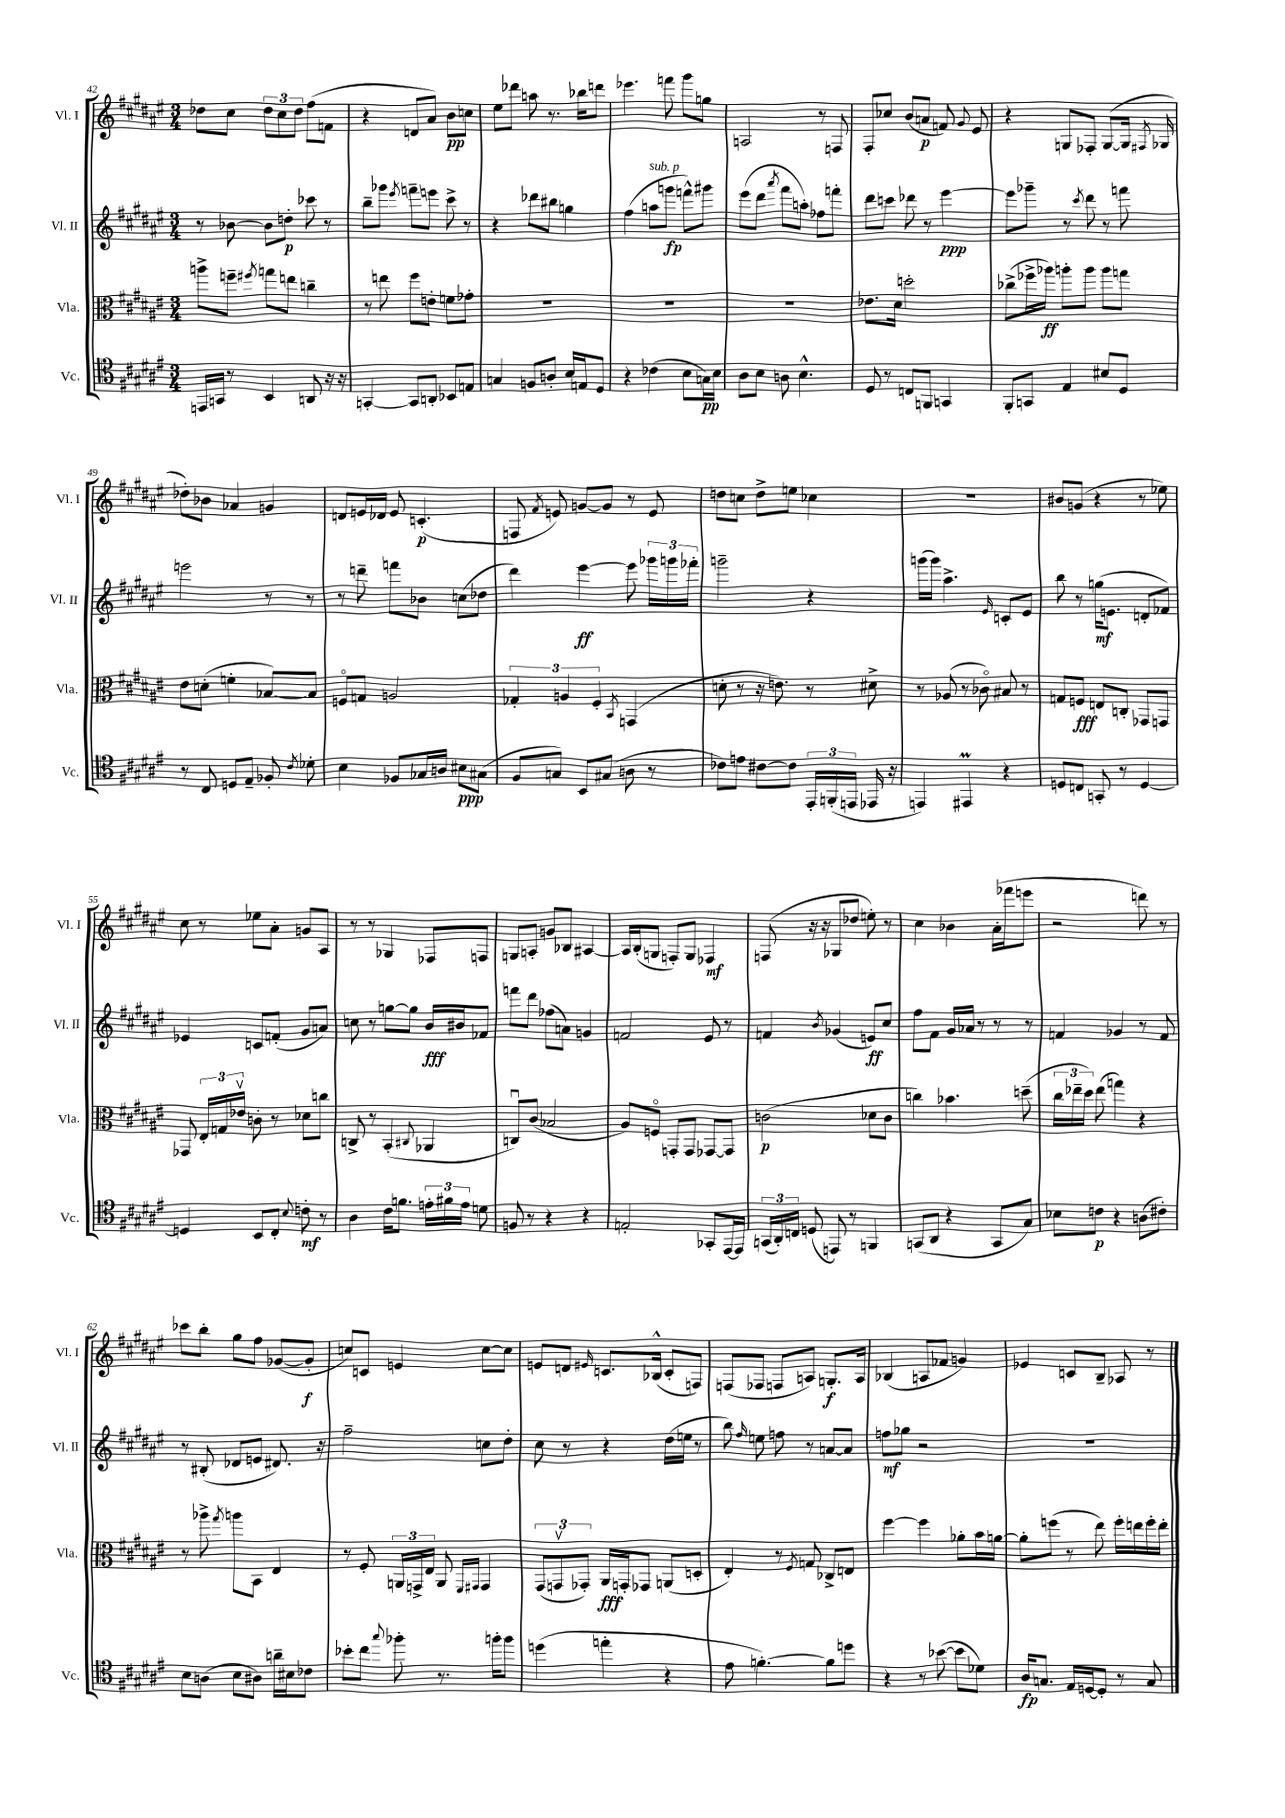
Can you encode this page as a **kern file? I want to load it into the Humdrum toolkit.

**kern	**dynam	**kern	**dynam	**kern	**dynam	**kern	**dynam
*part4	*part4	*part3	*part3	*part2	*part2	*part1	*part1
*staff4	*staff4	*staff3	*staff3	*staff2	*staff2	*staff1	*staff1
*I"Vc.	*	*I"Vla.	*	*I"Vl. II	*	*I"Vl. I	*
*I'Vc.	*	*I'Vla.	*	*I'Vl. II	*	*I'Vl. I	*
*clefC4	*	*clefC3	*	*clefG2	*	*clefG2	*
*k[f#c#g#d#a#e#]	*	*k[f#c#g#d#a#e#]	*	*k[f#c#g#d#a#e#]	*	*k[f#c#g#d#a#e#]	*
*M3/4	*	*M3/4	*	*M3/4	*	*M3/4	*
=42	=42	=42	=42	=42	=42	=42	=42
16EEn/LL	.	8aan^\L	.	8r	.	8dd-X\L	.
16GGn/JJ	.	.	.	.	.	.	.
8r	.	8ffn~\J	.	[8b-X\	.	8cc#\J	.
.	.	8qff#X/	.	.	.	.	.
4BB/	.	8ggn\L	.	8b-\L]	.	12dd-\L	.
.	.	.	.	.	.	12cc#\	.
.	.	8een\J	.	8ddn'\J	p	.	.
.	.	.	.	.	.	12dd-\J	.
8AAn/	.	4ccn~\	.	8ccc-X\	.	(8ff#\L	.
16r	.	.	.	8r	.	8fn\J	.
16r	.	.	.	.	.	.	.
=43	=43	=43	=43	=43	=43	=43	=43
[4GGn'/	.	8r	.	8bb~\L	.	4r	.
.	.	8een\	.	8ggg-X\J	.	.	.
.	.	.	.	8qeee#/	.	.	.
8GG/L]	.	8ff#\L	.	8fffn~\L	.	8dn/L	.
8AAn'/J	.	8en'\J	.	8eeen\J	.	8a#/J)	.
8BB-X/L	.	8fn\L	.	8ccc#^\	.	8b\L	pp
8En/J	.	8g-X'\J	.	8r	.	8ccn\J	.
=44	=44	=44	=44	=44	=44	=44	=44
4Gn/	.	2.r	.	4r	.	8ee#\L	.
.	.	.	.	.	.	8ddd-X\J	.
8Fn/L	.	.	.	8ddd-X\L	.	8aan\	.
8An'/J	.	.	.	8bb#X\J	.	8.r	.
16B/LL	.	.	.	4ggn\	.	.	.
16En/J	.	.	.	.	.	16bb-X\KL	.
8D#/J	.	.	.	.	.	8dddn\J	.
=45	=45	=45	=45	=45	=45	=45	=45
4r	.	2.r	.	(4ff#\	.	4.eee-X\	.
!	!	!	!	!LO:TX:a:i:t=sub. p	!	!	!
(4c-X\	.	.	.	8aan\L	.	.	.
.	.	.	.	8gggn\J	fp	8fffn\	.
8B\L	.	.	.	8fffn^^\L)	.	8ggg#\L	.
16Gn\L)	pp	.	.	8ggg#X\J	.	8ggn\J	.
16B\JJ	.	.	.	.	.	.	.
=46	=46	=46	=46	=46	=46	=46	=46
8A#\L	.	2.r	.	(8eee#\L	.	2An/	.
8B\J	.	.	.	8ddd#\J	.	.	.
.	.	.	.	8qaaa#/	.	.	.
8An\	.	.	.	8fff#\L	.	.	.
4.B^^\	.	.	.	8aan'\J)	.	.	.
.	.	.	.	8ff-X\L	.	8r	.
.	.	.	.	8fffn'\J	.	8Fn/	.
=47	=47	=47	=47	=47	=47	=47	=47
8D#/	.	8.e-X\L	.	8ddd#\L	.	8F#'/L	.
8r	.	.	.	8cccn\J	.	8cc-X/J	.
.	.	16d#\Jk	.	.	.	.	.
8Cn/L	.	2ddn'\	.	8ddd-X\	.	(8b/L	.
8FFn/J	.	.	.	8r	.	8an/J	p
4GGn/	.	.	.	[4eee#\	ppp	8fn/)	.
.	.	.	.	.	.	8qqg#/	.
.	.	.	.	.	.	8e#/	.
=48	=48	=48	=48	=48	=48	=48	=48
8FF#'/L	.	(8cc-X^\L	.	8eee#\L]	.	4r	.
8GGn/J	.	16ff-X^\L	.	8ggg-X~\J	.	.	.
.	.	16aa-X\JJ)	ff	.	.	.	.
4E#/	.	8aan'\L	.	8r	.	8Gn/L	.
.	.	.	.	8qccc#/	.	.	.
.	.	8aa\J	.	8ddd#\	.	8F-X'/J	.
8B#X/L	.	8aa\L	.	8r	.	([8G/L	.
8D#/J	.	8ggn\J	.	8fffn\	.	16G/Jk]	.
.	.	.	.	.	.	8qF#X/	.
.	.	.	.	.	.	16G-X/	.
!!LO:LB:g=z
=49	=49	=49	=49	=49	=49	=49	=49
8r	.	8e#\L	.	2eeen\	.	8dd-X'\L)	.
8C#/	.	(8dn'\J	.	.	.	8b-X\J	.
8Dn/L	.	4fn'\	.	.	.	4a-X/	.
8E#~/J	.	.	.	.	.	.	.
8F-X'/	.	[8B-X/L)	.	8r	.	4gn/	.
8qc#/	.	.	.	.	.	.	.
8d-X'\	.	8B-/J]	.	8r	.	.	.
=50	=50	=50	=50	=50	=50	=50	=50
4B\	.	8Fn/L	.	8r	.	8dn/L	.
.	.	8Gn/J	.	8dddn~\	.	16en/L	.
.	.	.	.	.	.	16d-X/JJ	.
8F-X/L	.	2An/	.	8fffn\L	.	8e/	.
16G-X/L	.	.	.	8b-X\J	.	(4.cn'/	p
16An/JJ	.	.	.	.	.	.	.
8B#X\L	ppp	.	.	(8ccn\L	.	.	.
(8G#X\J	.	.	.	8dd-X\J	.	.	.
=51	=51	=51	=51	=51	=51	=51	=51
8F#/L	.	6G-X'/	.	4ddd#\)	.	8Fn/	.
.	.	.	.	.	.	8qf#/	.
8Gn/J)	.	.	.	.	.	8en/)	.
.	.	6An/	.	.	.	.	.
8BB/L	.	.	.	[4eee#\	ff	[8gn/L	.
.	.	6F#'/	.	.	.	.	.
(8G#X/J	.	.	.	.	.	8g/J]	.
.	.	8qBB/	.	.	.	.	.
8An\	.	(4GGn/	.	8eee#\]	.	8r	.
8r	.	.	.	24ggg-X\LL	.	8e/	.
.	.	.	.	24gggn\	.	.	.
.	.	.	.	24fff-X'\JJ	.	.	.
=52	=52	=52	=52	=52	=52	=52	=52
8c-X\L)	.	8dn'\	.	2gggn~\	.	8ddn\L	.
8en\J	.	8r	.	.	.	8ccn\J	.
[8c#X\L	.	16r	.	.	.	8dd^\L	.
.	.	8.en\)	.	.	.	.	.
8c#\J]	.	.	.	.	.	8een\J	.
24EE#'/LL	.	8r	.	4r	.	4cc-X\	.
(24FFn'/	.	.	.	.	.	.	.
24EEn/JJ	.	.	.	.	.	.	.
16EE-X/	.	8d#X^\	.	.	.	.	.
16r	.	.	.	.	.	.	.
=53	=53	=53	=53	=53	=53	=53	=53
4EEn/)	.	8r	.	(16gggn\LL	.	2.r	.
.	.	.	.	16ggg\JJ)	.	.	.
.	.	(8A-X/	.	4.aa#^\	.	.	.
4EE#Xm/	.	8r	.	.	.	.	.
.	.	8c-X\)	.	.	.	.	.
.	.	.	.	16qqe#/	.	.	.
4r	.	8B#X/	.	8cn'/L	.	.	.
.	.	8r	.	8e#/J	.	.	.
=54	=54	=54	=54	=54	=54	=54	=54
8Dn/L	.	8Gn/L	.	8bb\	.	8b#X/L	.
8Cn/J	.	8Fn/J	fff	8r	.	(8gn/J	.
8GGn'/	.	8En/L	.	(16ggn\KL	mf	4r	.
.	.	.	.	8.en\J	.	.	.
8r	.	8Cn'/J	.	.	.	.	.
[4D/	.	8GG-X/L	.	8dn'/L	.	8r	.
.	.	8GGn/J	.	8f-X/J)	.	8ee-X\)	.
!!LO:LB:g=z
=55	=55	=55	=55	=55	=55	=55	=55
4Dn/]	.	8GG-X/	.	4e-X/	.	8cc#\	.
.	.	24E#'/LL	.	.	.	8r	.
.	.	24Gn/	.	.	.	.	.
.	.	24e-Xv/JJ	.	.	.	.	.
8BB/L	.	8cn'\	.	8cn/L	.	8ee-X\L	.
8C#'/J	.	8r	.	(8fn'/J	.	8a#'\J	.
8qqB/	.	.	.	.	.	.	.
8cn'\	mf	8d-X\L	.	8g#/L	.	8gn/L	.
8r	.	8ccn\J	.	8an/J)	.	8A#/J	.
=56	=56	=56	=56	=56	=56	=56	=56
4A#\	.	8Cn^/	.	8ccn\	.	8r	.
.	.	8r	.	8r	.	8r	.
16c#\KL	.	(4BB'/	.	[8ggn\L	.	4G-X/	.
8.fn\J	.	.	.	.	.	.	.
.	.	.	.	8gg\J]	.	.	.
.	.	8qqC#X/	.	.	.	.	.
24en'\LL	.	4AA-X/	.	16b/LL	fff	8F-X/L	.
24f#X\	.	.	.	.	.	.	.
.	.	.	.	16b#X/J	.	.	.
24e\JJ	.	.	.	.	.	.	.
8dn\	.	.	.	8f-X/J	.	8Fn/J	.
=57	=57	=57	=57	=57	=57	=57	=57
8Fn/	.	8Cnu/L)	.	8fffn\L	.	8Gn/L	.
8r	.	(8c#/J	.	8ddd#\J	.	8An'/J	.
4r	.	2B-X/	.	(8ff-X\L	.	8gn/L	.
.	.	.	.	8an\J)	.	8B-X/J	.
4r	.	.	.	4gn/	.	[4A#X/	.
=58	=58	=58	=58	=58	=58	=58	=58
2En'/	.	8A#/L)	.	2fn/	.	16A#/LL]	.
.	.	.	.	.	.	(16B'/J	.
.	.	8Fn/J	.	.	.	8Gn/J	.
.	.	8GGn'/L	.	.	.	8Fn'/L)	.
.	.	8GG/J	.	.	.	8G/J	.
8GG-X'/L	.	[8GG-X/L	.	8e#/	.	4F-X/	mf
[16EE#/L	.	8GG-/J]	.	8r	.	.	.
16EE#/JJ]	.	.	.	.	.	.	.
=59	=59	=59	=59	=59	=59	=59	=59
(24GGn/LL	.	(2cn\	p	4fn/	.	(8Fn/	.
24AA#'/)	.	.	.	.	.	.	.
24Cn/JJ	.	.	.	.	.	.	.
(8Dn/	.	.	.	.	.	16r	.
.	.	.	.	.	.	16r	.
.	.	.	.	8qb/	.	.	.
8EEn/)	.	.	.	(4g-X/	.	8G-X/L	.
8r	.	.	.	.	.	8dd-X/J	.
4FFn/	.	8d-X\L	.	8en/L)	ff	8een'\)	.
.	.	8c\J	.	8cc#/J	.	8r	.
=60	=60	=60	=60	=60	=60	=60	=60
(8GGn/L	.	4ccn\)	.	8ff#\L	.	4cc#\	.
8AA#/J	.	.	.	8f#\J	.	.	.
4r	.	4.b-X\	.	16g#/LL	.	4b-X\	.
.	.	.	.	16a-X/JJ	.	.	.
.	.	.	.	8r	.	.	.
8GG/L	.	.	.	8r	.	(16a#'\LL	.
.	.	.	.	.	.	16fff-X\J	.
8G#/J)	.	(8ddn~\	.	8r	.	8eeen\J	.
=61	=61	=61	=61	=61	=61	=61	=61
8B-X\L	.	24cc#\LL	.	4fn/	.	2r	.
.	.	24ee-X~\	.	.	.	.	.
.	.	24dd#\JJ)	.	.	.	.	.
8cn\J	p	(8ee-\	.	.	.	.	.
4r	.	4ggn\)	.	4g-X/	.	.	.
(8An\L	.	4r	.	8r	.	8dddn\)	.
8c#X'\J)	.	.	.	8f/	.	8r	.
!!LO:LB:g=z
=62	=62	=62	=62	=62	=62	=62	=62
8B\L	.	8r	.	8r	.	8ccc-X\L	.
(8An\J	.	8aa-X^\	.	(8B#X'/	.	8bb'\J	.
.	.	8qgg#/	.	.	.	.	.
8B\L	.	8aan\L	.	8d-X/L	.	8gg#\L	.
8A#X\J)	.	8BB\J	.	8en/J	.	8ff#\J	.
16an~\LL	.	4E#/	.	8.d#X/)	.	([8g-X/L	.
16B#X\J	.	.	.	.	.	.	.
8c-X\J	.	.	.	.	.	8g-'/J]	f
.	.	.	.	16r	.	.	.
=63	=63	=63	=63	=63	=63	=63	=63
8b-X'\L	.	8r	.	2ff#~\	.	8ccn/L)	.
8cc#\J	.	8F#'/	.	.	.	8cn/J	.
8qqgg#/	.	.	.	.	.	.	.
8ff-X'\	.	24AAn/LL	.	.	.	4en/	.
.	.	24GGn^/	.	.	.	.	.
.	.	24E#/JJ	.	.	.	.	.
8.r	.	8AA/	.	.	.	.	.
.	.	16qqFF#/LL	.	.	.	.	.
.	.	16qqGG#X/JJ	.	.	.	.	.
.	.	4GG#/	.	8ccn\L	.	[8cc\L	.
16ffn'\KL	.	.	.	.	.	.	.
8ff\J	.	.	.	8dd#'\J	.	8cc\J]	.
=64	=64	=64	=64	=64	=64	=64	=64
(4ddn\	.	(12GG#/L	.	8cc#\	.	8en/L	.
.	.	12GGnv/	.	.	.	.	.
.	.	.	.	8r	.	8dn/J	.
.	.	12GG-X'/J)	.	.	.	.	.
.	.	.	.	.	.	16qqe#X/	.
4een'\	.	16AA#/LL	fff	4r	.	8.cn/L	.
.	.	16GGn'/J	.	.	.	.	.
.	.	8GG-X/J	.	.	.	.	.
.	.	.	.	.	.	(16B-X^^/Jk	.
4r	.	(8AAn/L	.	(16dd#\LL	.	8c'/L	.
.	.	.	.	16een\JJ	.	.	.
.	.	8Dn'/J	.	8r	.	8Fn/J)	.
=65	=65	=65	=65	=65	=65	=65	=65
8e#\	.	4E#'/)	.	8bb\)	.	(8Fn/L	.
.	.	.	.	16qqff#/	.	.	.
[4.fn'\)	.	.	.	8een\	.	8F-X/J	.
.	.	8r	.	8ffn\	.	8Fn/L	.
.	.	8qF#/	.	.	.	.	.
.	.	8Gn/	.	8r	.	8An/J)	.
8f\L]	.	8C-X^/L	.	[8an/L	.	8.Gn'/L	f
8ddn\J	.	8En/J	.	8a/J]	.	.	.
.	.	.	.	.	.	16A/Jk	.
=66	=66	=66	=66	=66	=66	=66	=66
4r	.	[4ff#\	.	8ffn\L	mf	(4B-X/	.
.	.	.	.	8gg-X\J	.	.	.
8r	.	4ff#\]	.	2r	.	8An/L	.
([8b-X\	.	.	.	.	.	8f-X/J	.
8b-\L]	.	8a-X'\L	.	.	.	4gn/)	.
8d-X\J)	.	16b\L	.	.	.	.	.
.	.	[16an\JJ	.	.	.	.	.
=67	=67	=67	=67	=67	=67	=67	=67
16A#/KL	fp	8a'\L]	.	2.r	.	4e-X/	.
8.Gn/J	.	.	.	.	.	.	.
.	.	(8ffn\J	.	.	.	.	.
16E#/LL	.	8r	.	.	.	8cn/L	.
[16Dn/J	.	.	.	.	.	.	.
8D'/J]	.	8ee#\)	.	.	.	8B~/J	.
8r	.	16ff'\LL	.	.	.	8A-X/	.
.	.	16een\	.	.	.	.	.
8G/	.	16ff'\	.	.	.	8r	.
.	.	16ee'\JJ	.	.	.	.	.
==	==	==	==	==	==	==	==
*-	*-	*-	*-	*-	*-	*-	*-
